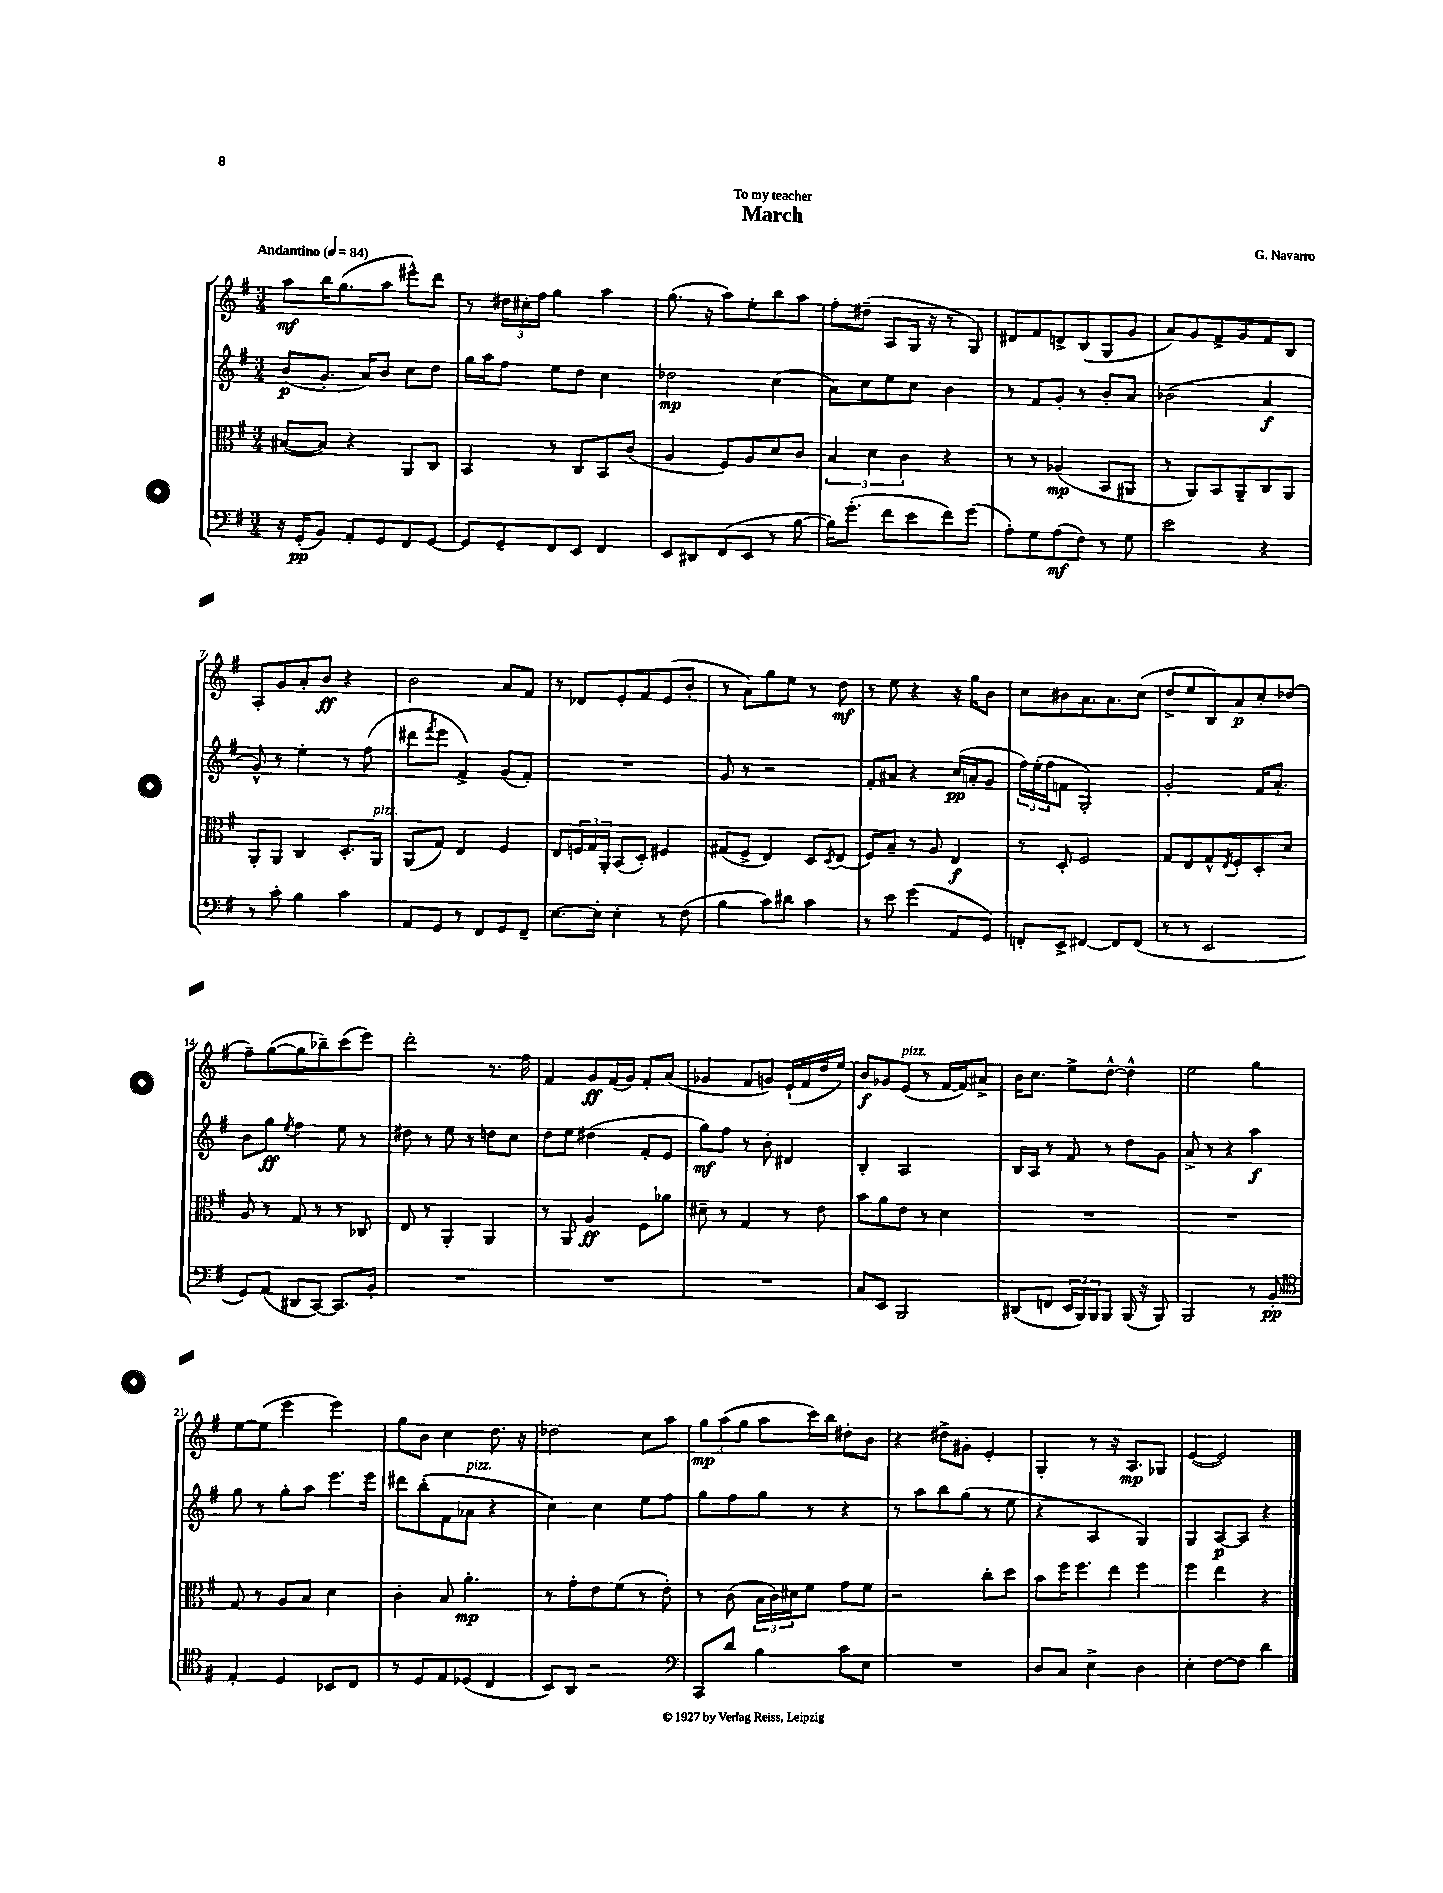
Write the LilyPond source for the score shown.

\header { title = "March" composer = "G. Navarro" dedication = "To my teacher" }
<<
\new StaffGroup <<
\new Staff = "s0" {
    \clef treble \key g \major \numericTimeSignature \time 3/4 \tempo "Andantino" 4 = 84
    a''8\mf b''16 g''8.( a''8 eis'''8-^) d'''8 |
    r8 \tuplet 3/2 { dis''16 cis''16-. fis''16 } g''4 a''4 |
    g''8.( r16 a''8) e''8-. b''8 a''8 |
    fis''8-. dis''8--( a8 g16 r16 r8 g8) |
    dis'8 fis'8 d'8-> b8( g8 g'8 |
    a'8) g'8 fis'8-> g'8 fis'8 b8 |
    a8-. g'8 a'8-. b'8\ff r4 |
    b'2 a'8 fis'8 |
    r8 des'8 e'8-. fis'8 e'8( b'8-. |
    r8 a'8) g''8 e''8 r8 d''8\mf |
    r8 e''8 r4 r16 g''16 b'8 |
    c''8 bis'8 a'8. a'8. c''8( |
    d''8-> e''8 b8) a'8\p c''8-. des''8( |
    fis''8--) g''8~( g''8 bes''8--) c'''8( e'''8) |
    d'''2-. r8. fis''16 |
    fis'4 g'8\ff fis'16( g'16) fis'8-. a'8( |
    ges'4 fis'8 g'8) e'16-!( fis'16 d''16 e''16) |
    b'8\f ges'8 e'8^\markup { \italic "pizz." }( r8 fis'16~ fis'16) ais'8-> |
    b'16 c''8. e''8-> d''8~-^ d''4-^ |
    e''2 g''4 |
    e''8~ e''8( e'''4 e'''4) |
    g''8 b'8 c''4 d''8. r16 |
    des''2 c''8 a''8 |
    \tuplet 3/2 { g''8\mp a''8( g''8 } a''8 c'''16) b''16 dis''8-. b'8 |
    r4 dis''8-> gis'8-. e'4-. |
    g4-. r8 r16 a8.\mp ges8 |
    e'4~( e'2) \bar "|." |
}
\new Staff = "s1" {
    \clef treble \key g \major \numericTimeSignature \time 3/4
    b'8\p( g'8.-. a'16) b'8 c''8 d''8 |
    g''16 a''16 fis''8 e''8 d''8 c''4 |
    des''2\mp c''4( |
    a'8) c''8 e''8 c''8 b'4 |
    r8 fis'8 g'8-. r8 b'8-. a'8 |
    bes'2( a'4\f |
    g'8-^) r8 e''4-. r8 fis''8( |
    dis'''8 \acciaccatura { fis'''8 } e'''8 fis'4->) g'8( fis'8-.) |
    R2. |
    g'8 r8 r2 |
    fis'8-. ais'8 r4 c''16\pp( a'16-. g'8 |
    \tuplet 3/2 { fis''16) e''16-.( fis''16 } f'8 g2-.) |
    g'2-. fis'16 a'8.-. |
    b'8 g''8\ff \acciaccatura { e''8 } fis''4 e''8 r8 |
    dis''8 r8 e''8 r8 d''8 c''8 |
    d''8 e''8 dis''4( fis'8-. e'8 |
    g''8\mf) fis''8 r8 b'8-. dis'4 |
    b4-. a2 |
    b16 a16 r8 fis'8 r8 d''8 g'8 |
    a'8-> r8 r4 a''4\f |
    g''8 r8 g''8-. a''8 e'''8. e'''16 |
    dis'''8 b''8-.( fis'8 aes'8^\markup { \italic "pizz." } r4 |
    c''4) c''4 e''8 fis''8 |
    g''8 fis''8 g''8 r8 r4 |
    r8 a''8 b''8 g''8( r8 e''8 |
    r4 a4 g4) |
    g4 a8~\p a8 r4 \bar "|." |
}
\new Staff = "s2" {
    \clef alto \key g \major \numericTimeSignature \time 3/4
    bis8~( bis8) r4 a,8 c8 |
    b,4 r8 c8 b,8 c'8( |
    a4 fis8) a8 d'8 c'8 |
    \tuplet 3/2 { b4 d'4 c'4 } r4 |
    r8 r8 aes4\mp( b,8 ais,8 |
    r8 a,8) b,8 a,8-- c8 a,8 |
    a,8-. a,8 c4 d8.-. a,16^\markup { \italic "pizz." } |
    a,8( g8) e4 fis4 |
    e8 \tuplet 3/2 { f16 g16 a,16-. } b,8( d8-.) fis4 |
    gis8( fis8-> e4) d8 \acciaccatura { d8 } e8( |
    fis8) b8-- r8 a8 e4\f |
    r8 d8-. fis2 |
    g8 e8 g8-^ \acciaccatura { e8 } fis8-. d8-. d'8 |
    a8 r8 g8 r8 r8 ces8 |
    e8 r8 a,4-. a,4 |
    r8 a,8 a4\ff fis8 aes'8 |
    dis'8-- r8 g4 r8 e'8 |
    b'8 a'8 e'8 r8 d'4 |
    R2. |
    R2. |
    g8 r8 a8 b8 d'4 |
    c'4-. b8 a'4.-.\mp |
    r8 g'8-. e'8 fis'8( r8 e'8-.) |
    r8 c'8( \tuplet 3/2 { b16 c'16) dis'16 } fis'8 g'8 fis'8 |
    r2 c''8-. d''8 |
    b'8 fis''16 fis''8. e''8 fis''4 |
    fis''4 e''4 r4 \bar "|." |
}
\new Staff = "s3" {
    \clef bass \key g \major \numericTimeSignature \time 3/4
    r16 g,16-.\pp( b,8) a,8-. g,8 fis,8 g,8~ |
    g,8 g,8-- fis,8 e,8 fis,4 |
    e,8 dis,8 fis,8( e,8 r8 b8~ |
    b16) g'8.-.( fis'8 e'8 fis'8) g'8( |
    a8-.) g8 a8\mf( fis8) r8 g8 |
    e'2 r4 |
    r8 c'8-. b4 c'4 |
    a,8 g,8 r8 fis,8 g,8 fis,8-- |
    e8.~ e16-. e4-. r8 fis8( |
    b4 c'8) dis'8 c'4 |
    r8 e'8 g'4( a,8 g,8) |
    f,8-. e,8-> fis,4~ fis,8 fis,8( |
    r8 r8 e,2 |
    g,8) a,8( dis,8 c,8~) c,8. b,16-. |
    R2. |
    R2. |
    R2. |
    c8 e,8 b,,2 |
    dis,8( f,8 \tuplet 3/2 { e,16 b,,16) b,,16 } b,,8 b,,16( r16 b,,8) |
    b,,2 r8 b,8-.\pp |
    \clef tenor e4-. d4 bes,8 c8 |
    r8 d8 e8 des8( c4 |
    b,8) a,8 r2 |
    \clef bass c,8 d'8 b4 c'8 e8 |
    R2. |
    d8 c8 e4-> d4 |
    e4-. fis8~ fis8 d'4 \bar "|." |
}
>>
>>
